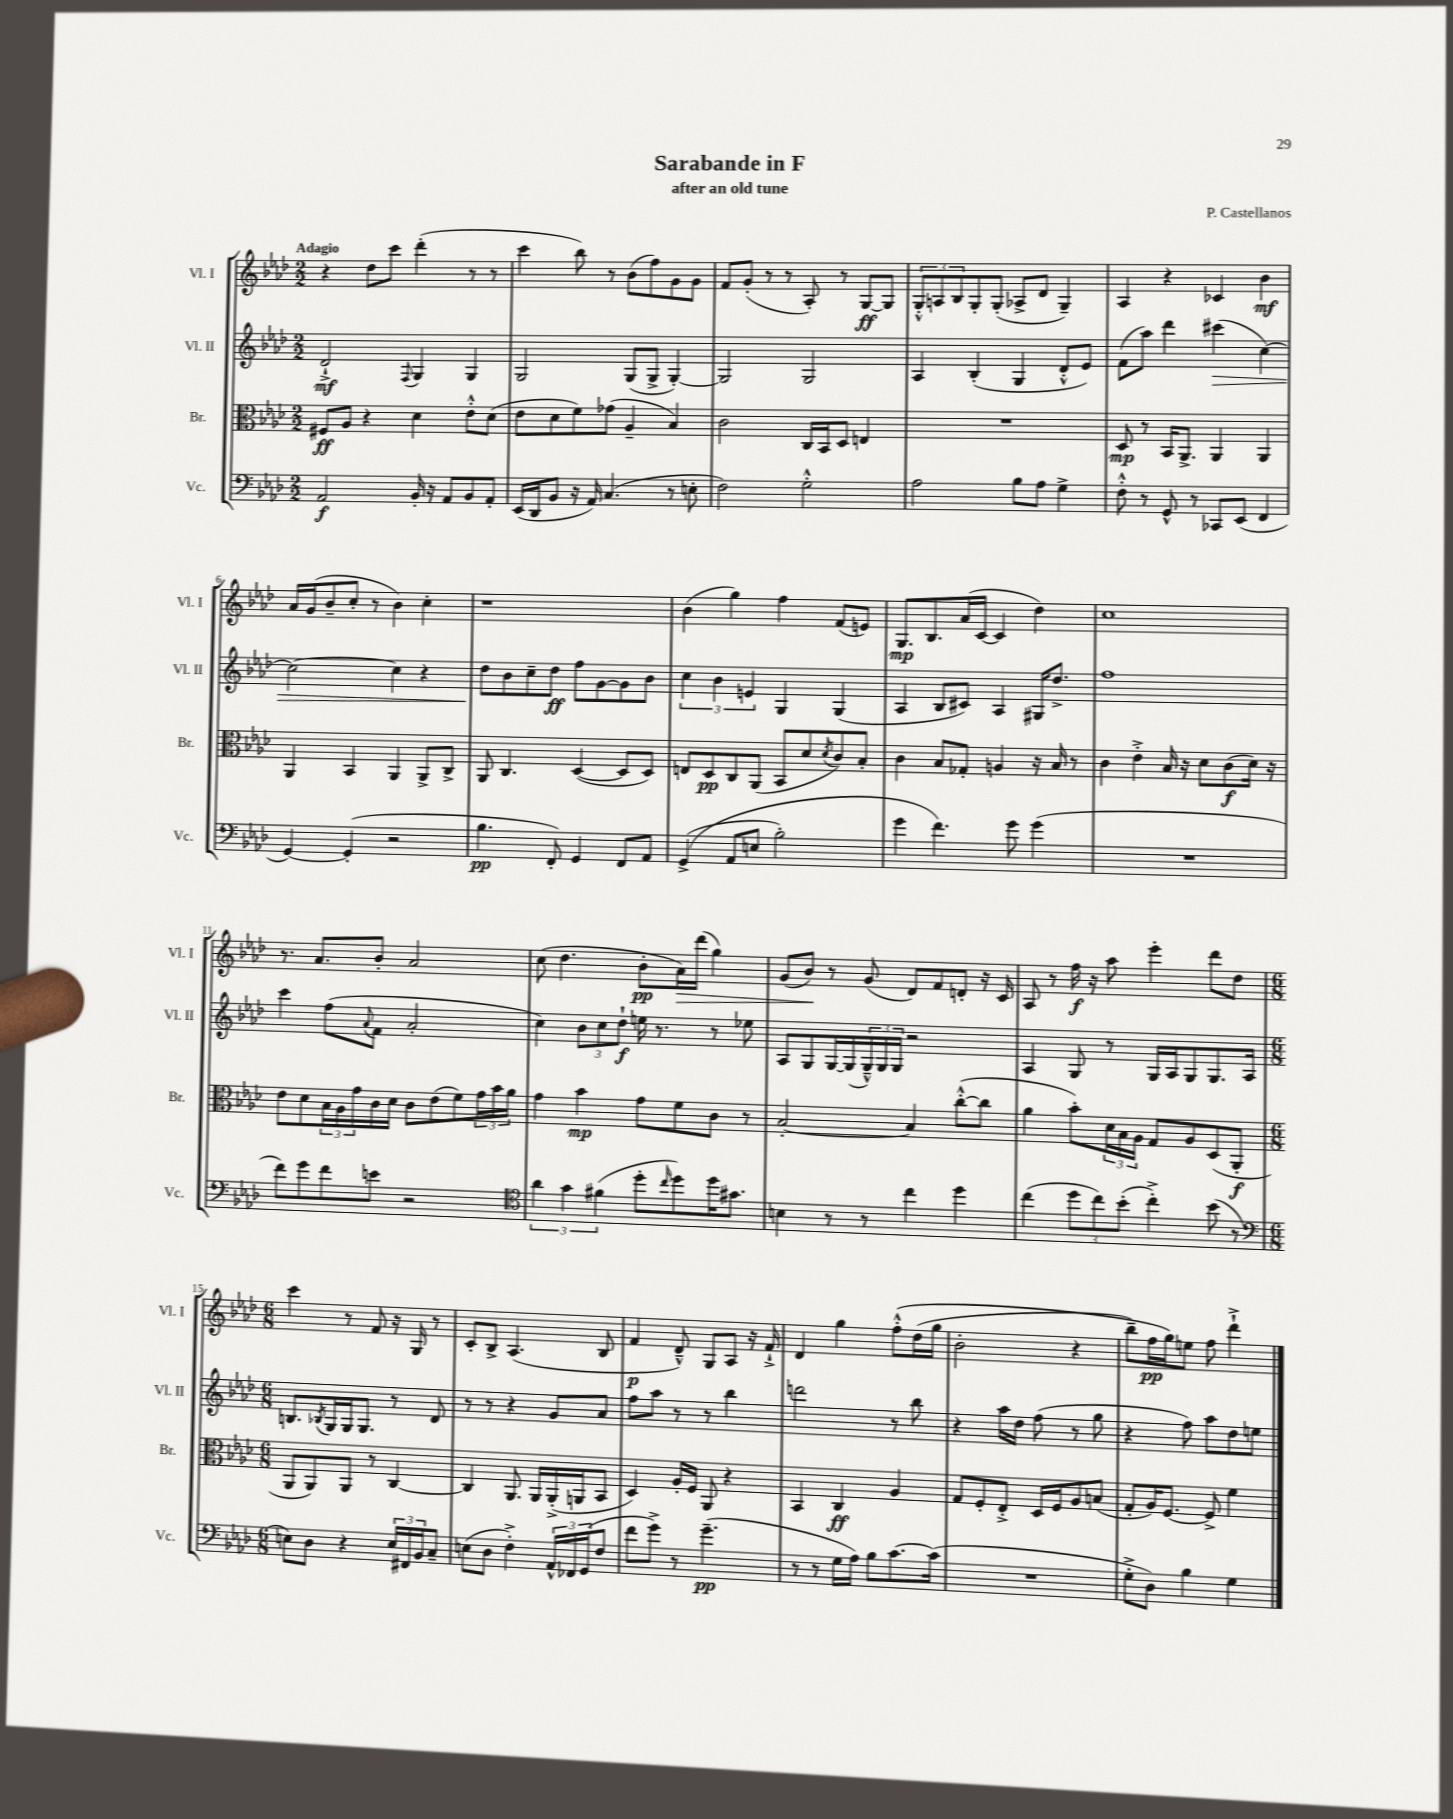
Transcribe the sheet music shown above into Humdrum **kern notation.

**kern	**dynam	**kern	**dynam	**kern	**dynam	**kern	**dynam
*part4	*part4	*part3	*part3	*part2	*part2	*part1	*part1
*staff4	*staff4	*staff3	*staff3	*staff2	*staff2	*staff1	*staff1
*I"Vc.	*	*I"Br.	*	*I"Vl. II	*	*I"Vl. I	*
*I'Vc.	*	*I'Br.	*	*I'Vl. II	*	*I'Vl. I	*
*clefF4	*	*clefC3	*	*clefG2	*	*clefG2	*
*k[b-e-a-d-]	*	*k[b-e-a-d-]	*	*k[b-e-a-d-]	*	*k[b-e-a-d-]	*
*M2/2	*	*M2/2	*	*M2/2	*	*M2/2	*
=1	=1	=1	=1	=1	=1	=1	=1
!	!	!	!	!	!	!LO:TX:a:B:t=Adagio	!
2AA-/	f	8F#X/L	ff	2d-`^/	mf	4r	.
.	.	8A-/J	.	.	.	.	.
.	.	4r	.	.	.	8dd-\L	.
.	.	.	.	.	.	8ccc\J	.
.	.	.	.	8qqF/	.	.	.
16BB-'/	.	4d-\	.	4G/	.	(4ddd-'\	.
16r	.	.	.	.	.	.	.
8AA-/L	.	.	.	.	.	.	.
8BB-/	.	8e-'^^\L	.	4G/	.	8r	.
8AA-'/J	.	(8d-\J	.	.	.	8r	.
=2	=2	=2	=2	=2	=2	=2	=2
(16EE-/LL	.	8e-\L	.	2G/	.	4ccc\	.
16DD-/J	.	.	.	.	.	.	.
8BB-/J	.	8d-\	.	.	.	.	.
16r	.	8f\)	.	.	.	8bb-\)	.
16AA-/)	.	.	.	.	.	.	.
(4.C/	.	(8g-X\J	.	.	.	8r	.
.	.	4A-~/	.	(8G/L	.	(8b-\L	.
.	.	.	.	8G^/J	.	8ff\)	.
8r	.	4B-/)	.	[4G'/)	.	8g\	.
8En'\	.	.	.	.	.	8g\J	.
=3	=3	=3	=3	=3	=3	=3	=3
2F\)	.	2c\	.	2G/]	.	8f/L	.
.	.	.	.	.	.	(8g'/J	.
.	.	.	.	.	.	8r	.
.	.	.	.	.	.	8r	.
2G'^^\	.	16C/LL	.	2G/	.	8A-'/)	.
.	.	16BB-/J	.	.	.	.	.
.	.	8D-/J	.	.	.	8r	.
.	.	4En/	.	.	.	[8G/L	ff
.	.	.	.	.	.	8G/J]	.
=4	=4	=4	=4	=4	=4	=4	=4
2A-\	.	1r	.	4A-/	.	12G'^^/L	.
.	.	.	.	.	.	12An/	.
.	.	.	.	.	.	12B-/	.
.	.	.	.	(4B-'/	.	8G'/	.
.	.	.	.	.	.	(8G'/J	.
8B-\L	.	.	.	4G/	.	8A-X^/L	.
8A-\J	.	.	.	.	.	8d-/J	.
4G^\	.	.	.	8d-'^^/L	.	4G~/)	.
.	.	.	.	8e-/J)	.	.	.
=5	=5	=5	=5	=5	=5	=5	=5
8F'^^\	.	8D-/	mp	(8f\L	.	4A-/	.
8r	.	8r	.	8aa-\J)	.	.	.
8GG^^/	.	16BB-/KL	.	4ddd-\	.	4r	.
.	.	8.AA-^/J	.	.	.	.	.
8r	.	.	.	.	.	.	.
!	!	!	!	!	!LO:HP:b	!	!
8CC-X/L	.	4AA-/	.	(4ccc#X\	>	4c-X/	.
(8EE-/J	.	.	.	.	.	.	.
4FF/	.	4AA-/	.	[4cc\)	.	4b-\	mf
!!LO:LB:g=z
=6	=6	=6	=6	=6	=6	=6	=6
[4GG/)	.	4AA-/	.	2cc\_	.	16a-/LL	.
.	.	.	.	.	.	(16g/J	.
.	.	.	.	.	.	8b-~/	.
(4GG'/]	.	4BB-/	.	.	.	8cc'/J	.
.	.	.	.	.	.	8r	.
2r	.	4AA-/	.	4cc\]	.	4b-\)	.
.	.	8AA-^/L	.	4r	.	4cc'\	.
.	.	8C^/J	.	.	.	.	.
=7	=7	=7	=7	=7	=7	=7	=7
4.B-\	pp	8AA-/	.	8dd-\L	.	1r	.
.	.	4.C/	.	8b-\	]	.	.
.	.	.	.	8cc~\	.	.	.
8FF'/)	.	.	.	8dd-\J	ff	.	.
4GG/	.	([4D-/	.	8ff\L	.	.	.
.	.	.	.	[8g\	.	.	.
8FF/L	.	8D-/L]	.	8g\]	.	.	.
8AA-/J	.	8D-/J)	.	8b-\J	.	.	.
=8	=8	=8	=8	=8	=8	=8	=8
((4GG^/	.	8En/L	.	6cc\	.	(4b-\	.
.	.	8D-/	pp	.	.	.	.
.	.	.	.	6b-\	.	.	.
8AA-/L	.	8C/	.	.	.	4gg\)	.
.	.	.	.	6en/	.	.	.
8En/J	.	(8AA-/J	.	.	.	.	.
2B-'\)	.	8BB-/L	.	4G/	.	4ff\	.
.	.	8d-/	.	.	.	.	.
.	.	8qd-/	.	.	.	.	.
.	.	8c/)	.	(4G/	.	(8f/L	.
.	.	8B-'/J	.	.	.	8en/J)	.
=9	=9	=9	=9	=9	=9	=9	=9
4g\	.	4c\	.	4A-/	.	8.G/L	mp
.	.	.	.	.	.	8.B-/	.
4.f\)	.	8B-/L	.	8B-/L	.	.	.
.	.	8G-X'/J	.	8c#X/J)	.	(16a-/L	.
.	.	.	.	.	.	[16c/JJ	.
.	.	4An/	.	4A-/	.	4c/]	.
8g\	.	.	.	.	.	.	.
(4g\	.	16r	.	16G#X/KL	.	4dd-\)	.
.	.	16B-/	.	8.dd-^/J	.	.	.
.	.	8r	.	.	.	.	.
=10	=10	=10	=10	=10	=10	=10	=10
1r	.	4c\	.	1ff	.	1cc	.
.	.	4e-'^\	.	.	.	.	.
.	.	16B-/	.	.	.	.	.
.	.	16r	.	.	.	.	.
.	.	8d-\L	.	.	.	.	.
.	.	(8c\	f	.	.	.	.
.	.	16d-\Jk)	.	.	.	.	.
.	.	16r	.	.	.	.	.
!!LO:LB:g=z
=11	=11	=11	=11	=11	=11	=11	=11
8f\L)	.	8e-\L	.	4ccc\	.	8.r	.
8g\	.	8d-\	.	.	.	.	.
.	.	.	.	.	.	8.a-/L	.
8f\	.	24B-\L	.	(8ff\L	.	.	.
.	.	24A-\	.	.	.	.	.
.	.	24g\	.	.	.	.	.
.	.	.	.	8qqa-/	.	.	.
8en\J	.	16c\	.	8f\J	.	8b-'/J	.
.	.	16d-\JJ	.	.	.	.	.
2r	.	8c\L	.	2a-'/	.	2a-/	.
.	.	(8e-\	.	.	.	.	.
.	.	8f\)	.	.	.	.	.
.	.	24g\L	.	.	.	.	.
.	.	24b-\	.	.	.	.	.
.	.	24a-\JJ	.	.	.	.	.
=12	=12	=12	=12	=12	=12	=12	=12
*clefC4	*	*	*	*	*	*	*
6a-\	.	4g\	.	4cc\)	.	(8cc\	.
.	.	.	.	.	.	4.dd-\	.
6g\	.	.	.	.	.	.	.
.	.	4b-\	mp	12b-\L	.	.	.
(6f#X\	.	.	.	12cc\	.	.	.
.	.	.	.	12dd-`\J	f	.	.
8dd-'\L	.	8g\L	.	16een\	.	8b-'\L	pp
.	.	.	.	8.r	.	.	.
16qqcc/	.	.	.	.	.	.	.
!	!	!	!	!	!	!	!LO:HP:b
8dd-\)	.	8f\	.	.	.	16a-\L)	>
.	.	.	.	.	.	(16ddd-\JJ	.
16dd-\K	.	8c\J	.	8r	.	4gg\)	.
8.g#X\J	.	.	.	.	.	.	.
.	.	8r	.	8ee-X\	.	.	.
=13	=13	=13	=13	=13	=13	=13	=13
4Bn\	.	[2B-'/	.	8A-/L	.	(8g/L	.
.	.	.	.	8G/	.	8b-/J)	.
8r	.	.	.	[16G/L	.	8r	]
.	.	.	.	(16G/]	.	.	.
8r	.	.	.	24G~^^/)	.	(8g/	.
.	.	.	.	24G/	.	.	.
.	.	.	.	24G/JJ	.	.	.
4cc\	.	4B-/]	.	2r	.	8d-/L)	.
.	.	.	.	.	.	8f/	.
4dd-\	.	([8cc'^^\L	.	.	.	8dn'/J	.
.	.	8cc\J]	.	.	.	16r	.
.	.	.	.	.	.	16c/	.
=14	=14	=14	=14	=14	=14	=14	=14
(4cc\	.	4a-\	.	4A-/	.	8A-/	.
.	.	.	.	.	.	8r	.
12dd-\L	.	8b-'\L)	.	8G/	.	16ff\	f
.	.	.	.	.	.	16r	.
12cc\)	.	.	.	.	.	.	.
.	.	24d-\L	.	8r	.	8aa-\	.
(12b-'\J	.	24B-\	.	.	.	.	.
.	.	24A-\JJ	.	.	.	.	.
4cc'^\)	.	8G/L	.	16G/LL	.	4eee-'\	.
.	.	.	.	16A-/J	.	.	.
.	.	8A-/	.	8G/	.	.	.
(8b-\	.	(8D-/	.	8.G/	.	8ddd-\L	.
8r	.	8AA-'/J	f	.	.	8dd-\J	.
.	.	.	.	16A-/Jk	.	.	.
!!LO:LB:g=z
=15	=15	=15	=15	=15	=15	=15	=15
*clefF4	*	*	*	*	*	*	*
*M6/8	*	*M6/8	*	*M6/8	*	*M6/8	*
8En\L)	.	8AA-/L	.	8.Bn/L	.	4ccc\	.
8D-\J	.	8AA-/)	.	.	.	.	.
.	.	.	.	8qB-X/	.	.	.
.	.	.	.	16G/L	.	.	.
4r	.	8AA-/J	.	16G/J	.	8r	.
.	.	.	.	8.G/J	.	.	.
.	.	8r	.	.	.	8f/	.
24E/LL	.	[4C/	.	8r	.	16r	.
24FF#X/	.	.	.	.	.	.	.
.	.	.	.	.	.	16G/	.
24BB-/J	.	.	.	.	.	.	.
8C~/J	.	.	.	8d-/	.	8r	.
=16	=16	=16	=16	=16	=16	=16	=16
(8En\L	.	4C/]	.	8r	.	8c'/L	.
8D-\J	.	.	.	8r	.	8B-^/J	.
4F'^\)	.	8.AA-/	.	4r	.	(4.A-/	.
.	.	16AA-/LL	.	.	.	.	.
24AA-^^/LL	.	(16AA-'^/	.	8g/L	.	.	.
24FF-X/	.	.	.	.	.	.	.
.	.	16AAn/J	.	.	.	.	.
(24GG/J	.	.	.	.	.	.	.
8F/J	.	8BB-/J	.	8a-/J	.	8B-/	.
=17	=17	=17	=17	=17	=17	=17	=17
8f\L	.	4D-/)	.	8ff\L	.	4f/	p
8g^\J)	.	.	.	8aa-\J	.	.	.
8r	.	16A-'/LL	.	8r	.	8d-~^^/)	.
.	.	16F/JJ	.	.	.	.	.
(4.g~\	pp	8AA-/	.	8r	.	8G/L	.
.	.	4r	.	4bb-\	.	8A-/J	.
.	.	.	.	.	.	16r	.
.	.	.	.	.	.	16f`^/	.
=18	=18	=18	=18	=18	=18	=18	=18
8r	.	4BB-/	.	2dddn\	.	4d-/	.
8r	.	.	.	.	.	.	.
16G\LL	.	4C/	ff	.	.	4gg\	.
16A-\JJ)	.	.	.	.	.	.	.
8B-\L	.	.	.	.	.	.	.
[8.c\	.	4A-/	.	8r	.	(8ff'^^\L	.
.	.	.	.	8bb-\	.	(16dd-\L	.
(16c\Jk]	.	.	.	.	.	16gg\JJ	.
=19	=19	=19	=19	=19	=19	=19	=19
2.r	.	8G/L	.	4r	.	2b-'\	.
.	.	8F'/	.	.	.	.	.
.	.	8E-'^/J	.	16aa-\LL	.	.	.
.	.	.	.	16dd-\JJ	.	.	.
.	.	16D-/LL	.	(8ff\	.	.	.
.	.	16F/J	.	.	.	.	.
.	.	8A-/	.	8r	.	4r	.
.	.	(8Bn/J	.	8gg\	.	.	.
=20	=20	=20	=20	=20	=20	=20	=20
8G'^\L	.	8G'/L	.	4r	.	8bb-~\L)	.
8D-\J)	.	16A-/K)	.	.	.	16ff\L	pp
.	.	[8.F/J	.	.	.	16gg\J)	.
4B-\	.	.	.	8ff\)	.	8een\J	.
.	.	8F^/]	.	8aa-\L	.	8ff\	.
4G\	.	4f\	.	8dd-\	.	4ddd-`^\	.
.	.	.	.	8een\J	.	.	.
==	==	==	==	==	==	==	==
*-	*-	*-	*-	*-	*-	*-	*-
